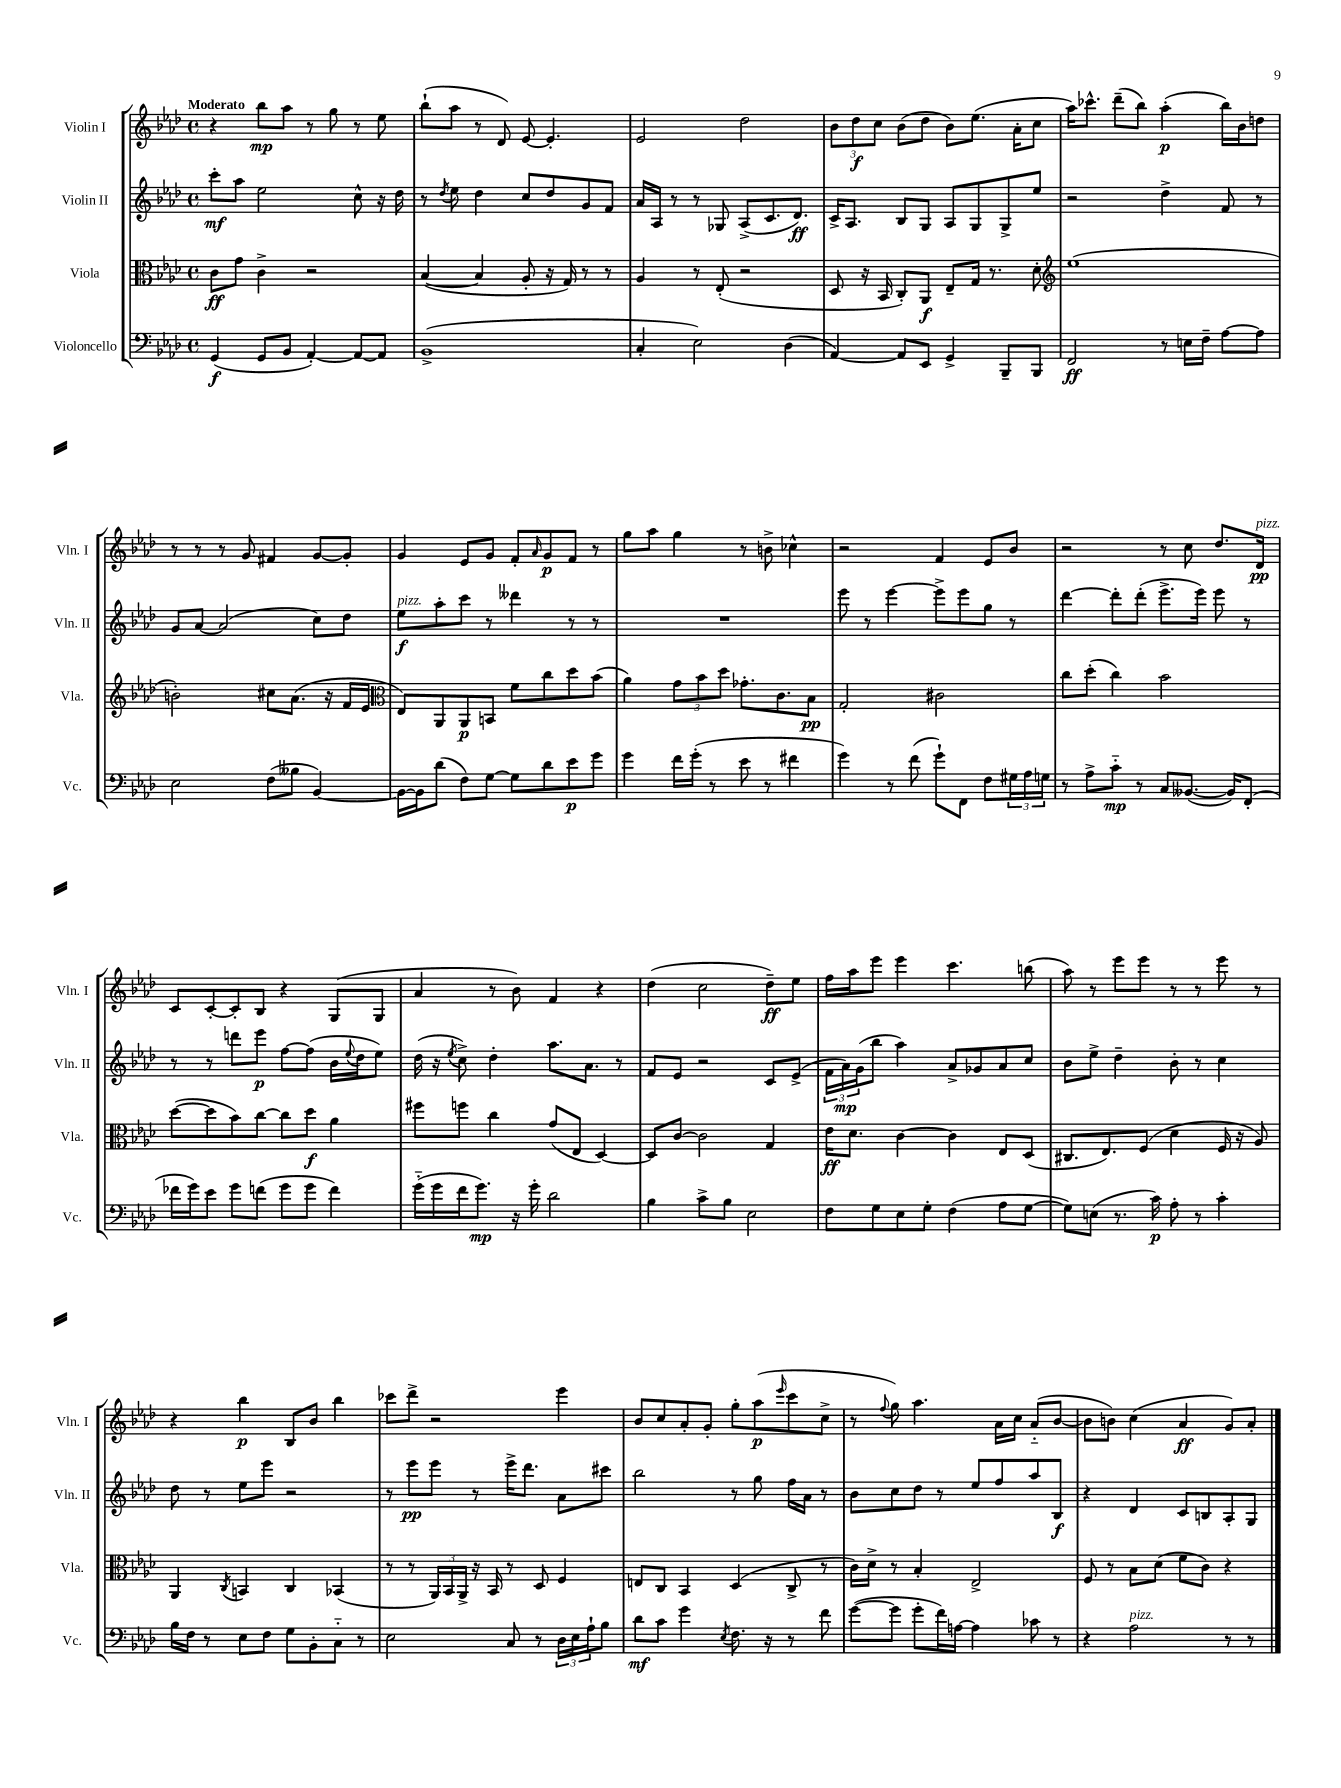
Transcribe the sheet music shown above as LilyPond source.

<<
\new StaffGroup <<
\new Staff = "s0" \with { instrumentName = "Violin I" shortInstrumentName = "Vln. I" } {
    \clef treble \key aes \major \defaultTimeSignature \time 4/4 \tempo "Moderato"
    r4 bes''8\mp aes''8 r8 g''8 r8 ees''8 |
    bes''8-!( aes''8 r8 des'8) ees'8~ ees'4.-. |
    ees'2 des''2 |
    \tuplet 3/2 { bes'8 des''8\f c''8 } bes'8( des''8 bes'8) ees''8.( aes'16-. c''8 |
    aes''16) ces'''8.-^ des'''8--( bes''8) aes''4-.\p( bes''16) bes'16 d''8 |
    r8 r8 r8 g'8 fis'4 g'8~ g'8-. |
    g'4 ees'8 g'8 f'8-. \grace { aes'16 } g'8\p f'8 r8 |
    g''8 aes''8 g''4 r8 b'8-> ces''4-^ |
    r2 f'4 ees'8 bes'8 |
    r2 r8 c''8 des''8. des'16\pp^\markup { \italic "pizz." } |
    c'8 c'8~-. c'8-. bes8 r4 g8( g8 |
    aes'4 r8 bes'8) f'4 r4 |
    des''4( c''2 des''8--\ff) ees''8 |
    f''16 aes''16 ees'''8 ees'''4 c'''4. b''8( |
    aes''8) r8 ees'''8 ees'''8 r8 r8 ees'''8 r8 |
    r4 bes''4\p bes8 bes'8 bes''4 |
    ces'''8 des'''8-> r2 ees'''4 |
    bes'8 c''8 aes'8-. g'8-. g''8-. aes''8\p( \grace { ees'''16 } c'''8 c''8-> |
    r8 \appoggiatura { f''8 } g''8) aes''4. aes'16 c''16 aes'8-_( bes'8~ |
    bes'8 b'8) c''4( aes'4\ff g'8) aes'8-. \bar "|." |
}
\new Staff = "s1" \with { instrumentName = "Violin II" shortInstrumentName = "Vln. II" } {
    \clef treble \key aes \major \defaultTimeSignature \time 4/4
    c'''8-.\mf aes''8 ees''2 c''8-^ r16 des''16 |
    r8 \acciaccatura { des''8 } ees''8 des''4 c''8 des''8 g'8 f'8 |
    aes'16 aes16 r8 r8 ges8 aes8->( c'8. des'8.\ff) |
    c'16-> aes8. bes8 g8 aes8 g8 g8-> ees''8 |
    r2 des''4-> f'8 r8 |
    g'8 aes'8~ aes'2( c''8) des''8 |
    ees''8\f^\markup { \italic "pizz." } aes''8-. c'''8 r8 deses'''4 r8 r8 |
    R1 |
    ees'''8 r8 ees'''4~ ees'''8-> ees'''8 g''8 r8 |
    des'''4~ des'''8-. des'''8-.( ees'''8.-> ees'''16) ees'''8 r8 |
    r8 r8 d'''8 ees'''8\p f''8~ f''8( bes'16 \appoggiatura { ees''8 } des''16 ees''8) |
    des''16( r16 \acciaccatura { ees''8 } c''8->) des''4-. aes''8. aes'8. r8 |
    f'8 ees'8 r2 c'8 ees'8->( |
    \tuplet 3/2 { f'16 aes'16\mp) g'16( } bes''8 aes''4) aes'8-> ges'8 aes'8 c''8 |
    bes'8 ees''8-> des''4-- bes'8-. r8 c''4 |
    des''8 r8 ees''8 ees'''8 r2 |
    r8 ees'''8\pp ees'''8 r8 ees'''16-> des'''8. aes'8 cis'''8 |
    bes''2 r8 g''8 f''16 aes'16 r8 |
    bes'8 c''8 des''8 r8 ees''8 f''8 aes''8 bes8\f |
    r4 des'4 c'8 b8 aes8-. g8 \bar "|." |
}
\new Staff = "s2" \with { instrumentName = "Viola" shortInstrumentName = "Vla." } {
    \clef alto \key aes \major \defaultTimeSignature \time 4/4
    c'8\ff g'8 c'4-> r2 |
    bes4~( bes4 aes8-. r16 g16) r8 r8 |
    aes4 r8 ees8-.( r2 |
    des8 r16 bes,16 c8-.) aes,8\f ees8-- g16 r8. des'8-. |
    \clef treble ees''1( |
    b'2-.) cis''8 aes'8.( r16 f'16 ees'16 |
    \clef alto ees8) aes,8 aes,8\p b,8 f'8 c''8 des''8 bes'8( |
    aes'4) \tuplet 3/2 { g'8 bes'8 des''8 } ges'8.-. c'8. bes8\pp |
    g2-. cis'2 |
    c''8 des''8-.( c''4) bes'2 |
    des''8~( des''8 bes'8) c''8~ c''8 des''8\f aes'4 |
    fis''8 f''8 c''4 g'8( ees8 des4~) |
    des8 c'8~ c'2 g4 |
    ees'16\ff des'8. c'4~ c'4 ees8 des8( |
    cis8. ees8.) f8( des'4 f16 r16 aes8) |
    aes,4 \acciaccatura { c8 } b,4 c4 bes,4( |
    r8 r8 \tuplet 3/2 { aes,16) bes,16 aes,16-> } r16 bes,16 r8 des8 f4 |
    e8 c8 bes,4 des4( c8-> r8 |
    c'16) des'16-> r8 bes4-. ees2-> |
    f8 r8 bes8 des'8( f'8 c'8) r4 \bar "|." |
}
\new Staff = "s3" \with { instrumentName = "Violoncello" shortInstrumentName = "Vc." } {
    \clef bass \key aes \major \defaultTimeSignature \time 4/4
    g,4\f( g,8 bes,8 aes,4~-.) aes,8~ aes,8 |
    bes,1->( |
    c4-. ees2) des4( |
    aes,4~) aes,8 ees,8 g,4-> bes,,8-- bes,,8 |
    f,2\ff r8 e16 f16-- aes8~ aes8 |
    ees2 f8( beses8 bes,4~) |
    bes,16~ bes,16 des'8( f8) g8~ g8 des'8 ees'8\p g'8 |
    g'4 f'16 g'16-.( r8 ees'8 r8 fis'4 |
    g'4) r8 f'8( g'8-!) f,8 f8 \tuplet 3/2 { gis16 aes16 g16 } |
    r8 aes8-> c'8-_\mp r8 c8 beses,8.~( beses,16) f,8-.( |
    fes'16 g'16) ees'8 g'8 f'8( g'8 g'8 f'4) |
    g'16-_( g'16 f'16 g'8.\mp) r16 g'16-. des'2 |
    bes4 c'8-> bes8 ees2 |
    f8 g8 ees8 g8-. f4( aes8 g8~ |
    g8) e8( r8. c'16\p) aes8-. r8 c'4-. |
    bes16 f16 r8 ees8 f8 g8 bes,8-. c8-_ r8 |
    ees2 c8 r8 \tuplet 3/2 { des16 ees16 aes16-! } bes8 |
    des'8\mf c'8 g'4 \acciaccatura { ees8 } f8. r16 r8 f'8 |
    g'8~( g'8 g'8-. f'16) a16~ a4 ces'8 r8 |
    r4 aes2^\markup { \italic "pizz." } r8 r8 \bar "|." |
}
>>
>>
\layout { \context { \Score \remove "Bar_number_engraver" } }
